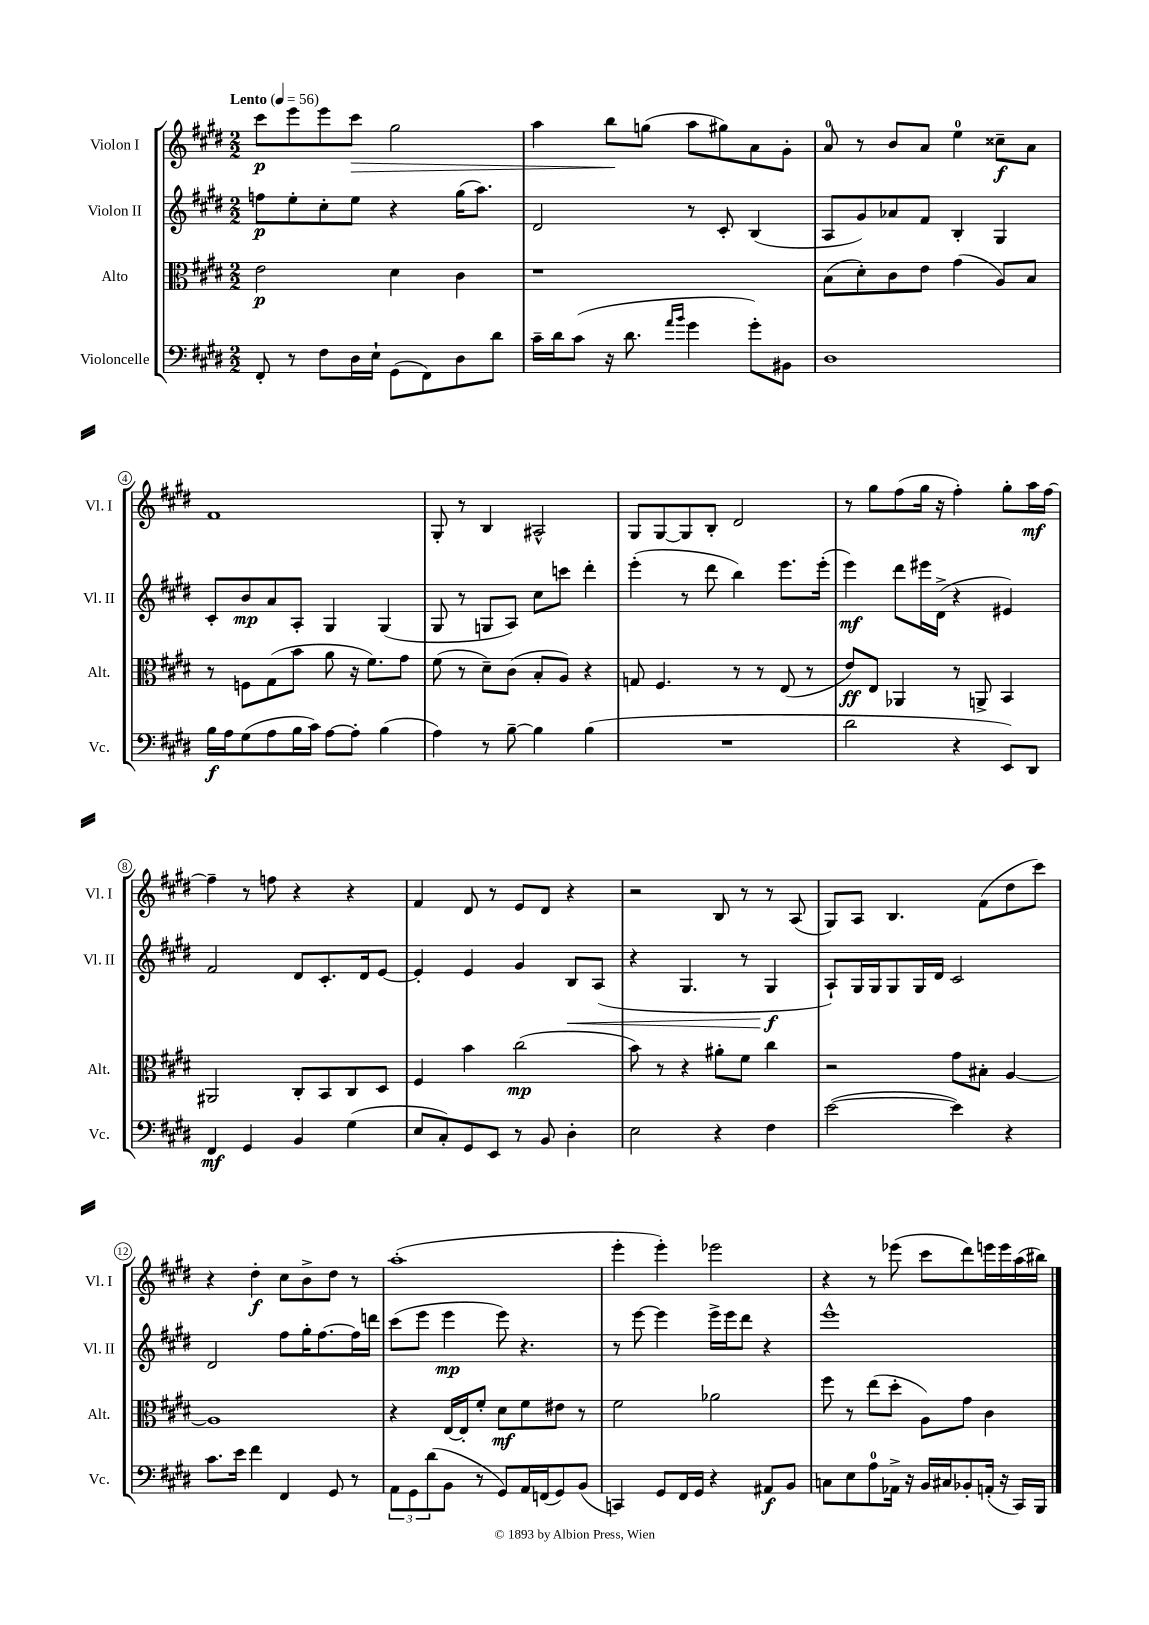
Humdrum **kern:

**kern	**kern	**kern	**kern
*staff4	*staff3	*staff2	*staff1
*clefF4	*clefC3	*clefG2	*clefG2
*k[f#c#g#d#]	*k[f#c#g#d#]	*k[f#c#g#d#]	*k[f#c#g#d#]
*M2/2	*M2/2	*M2/2	*M2/2
*MM56	*MM56	*MM56	*MM56
8FF#'/	2e\	8ff\L	8ccc#\L
8r	.	8ee'\	8eee\
8F#\L	.	8cc#'\	8eee\
16D#\L	.	8ee\J	8ccc#\J
16E`\JJ	.	.	.
(8GG#\L	4d#\	4r	2gg#\
8FF#\)	.	.	.
8D#\	4c#\	(16gg#\LK	.
.	.	8.aa\J)	.
8d#\J	.	.	.
=	=	=	=
16c#~\LL	1r	2d#/	4aa\
16d#\J	.	.	.
(8c#\J	.	.	.
16r	.	.	8bb\L
8.d#\	.	.	.
.	.	.	(8gg\J
16qqa/LL	.	.	.
16qqb/JJ	.	.	.
4g#\	.	8r	8aa\L
.	.	8c#'/	8gg#\)
8g#'\L)	.	(4B/	8a\
8BB#\J	.	.	8g#'\J
=	=	=	=
1D#	(8B\L	8A/L	8a/
.	8d#'\)	8g#/)	8r
.	8c#\	8a-/	8b/L
.	8e\J	8f#/J	8a/J
.	(4g#\	4B'/	4ee\
.	8A/L)	4G#/	8cc##~\L
.	8B/J	.	8a\J
=	=	=	=
16B\LL	8r	8c#'/L	1f#
16A\J	.	.	.
(8G#\	8F\L	8b/	.
8A\	(8G#\	8a/	.
16B\L	8b\J	8A'/J	.
16c#\JJ)	.	.	.
[8A\L	8a\	4G#/	.
8A'\]J	16r	.	.
.	8.f#\L)	.	.
(4B\	.	(4G#/	.
.	8g#\J	.	.
=	=	=	=
4A\)	(8f#\	8G#/	8G#'/
.	8r	8r	8r
8r	8d#~\L)	8G/L	4B/
[8B~\	(8c#\J	8A/J)	.
4B\]	8B'/L	8cc#\L	2A#^^/
.	8A/J)	8ccc\J	.
(4B\	4r	4ddd#'\	.
=	=	=	=
1r	8G/	(4eee'\	8G#/L
.	4.F#/	.	[8G#/
.	.	8r	8G#/]
.	.	8ddd#\	8B'/J
.	8r	4bb\)	2d#/
.	8r	.	.
.	(8E/	8.eee\L	.
.	8r	.	.
.	.	(16eee'\Jk	.
=	=	=	=
2d#\	8e/L)	4eee\)	8r
.	8E/J	.	8gg#\L
.	4AA-/	8ddd#\L	(8ff#\
.	.	16eee#\L	16gg#\Jk
.	.	(16d#^\JJ	16r
4r	8r	4r	4ff#'\)
.	8AA^/	.	.
8EE/L)	4BB/	4e#/)	8gg#'\L
8DD#/J	.	.	16aa\L
.	.	.	[16ff#\JJ
=	=	=	=
4FF#/	2AA#/	2f#/	4ff#~\]
4GG#/	.	.	8r
.	.	.	8ff\
4BB/	8C#'/L	8d#/L	4r
.	8BB/	8.c#'/	.
(4G#\	8C#/	.	4r
.	.	16d#/k	.
.	8D#/J	[8e/J	.
=	=	=	=
8E/L	4F#/	4e'/]	4f#/
8C#'/)	.	.	.
8GG#/	4b\	4e/	8d#/
8EE/J	.	.	8r
8r	(2cc#\	4g#/	8e/L
8BB/	.	.	8d#/J
4D#'\	.	8B/L	4r
.	.	(8A/J	.
=	=	=	=
2E\	8b\)	4r	2r
.	8r	.	.
.	4r	4.G#/	.
4r	8a#'\L	.	8B/
.	8f#\J	8r	8r
4F#\	4cc#\	4G#/	8r
.	.	.	(8A/
=	=	=	=
([2e\	2r	8A`/L)	8G#/L)
.	.	16G#/L	8A/J
.	.	16G#/J	.
.	.	8G#/	4.B/
.	.	16G#/L	.
.	.	16d#/JJ	.
4e\])	8g#\L	2c#/	.
.	8B#'\J	.	(8f#\L
4r	[4A/	.	8dd#\
.	.	.	8ccc#\J)
=	=	=	=
8.c#\L	1A]	2d#/	4r
16e\Jk	.	.	.
4f#\	.	.	4dd#'\
4FF#/	.	8ff#\L	8cc#\L
.	.	16gg#'\K	8b^\
.	.	[8.ff#\	.
8GG#/	.	.	8dd#\J
8r	.	16ff#\]L	8r
.	.	16ddd\JJ	.
=	=	=	=
12AA\L	4r	(8ccc#\L	(1aa'
12GG#\	.	.	.
.	.	8eee\J	.
(12d#\	.	.	.
8BB\J	[16E/LL	4eee\	.
.	16E'/]J	.	.
8r	8f#'/J	.	.
8GG#/L)	8d#\L	8eee\)	.
16AA/L	8f#\	4.r	.
(16FF/J	.	.	.
8GG#/)	8e#\J	.	.
(8BB/J	8r	.	.
=	=	=	=
4CC/)	2f#\	8r	4eee'\
.	.	[8eee\	.
8GG#/L	.	4eee\]	4eee'\)
16FF#/L	.	.	.
16GG#/JJ	.	.	.
4r	2a-\	16eee^\LL	2eee-\
.	.	16eee\J	.
.	.	8ddd#\J	.
8AA#/L	.	4r	.
8BB/J	.	.	.
=	=	=	=
8C\L	8ff#\	1eee^^	4r
8E\	8r	.	.
8A\	(8ee\L	.	8r
16AA-^\Jk	8dd#'\J	.	(8eee-\
16r	.	.	.
16BB/LL	8A\L)	.	8ccc#\L
16C#/J	.	.	.
8BB-'/	8g#\J	.	8ddd#\)
(16AA'/Jk	4c#\	.	16eee\L
16r	.	.	16eee\
16CC#/LL)	.	.	(16aa\
16BBB/JJ	.	.	16bb#\JJ)
==	==	==	==
*-	*-	*-	*-
